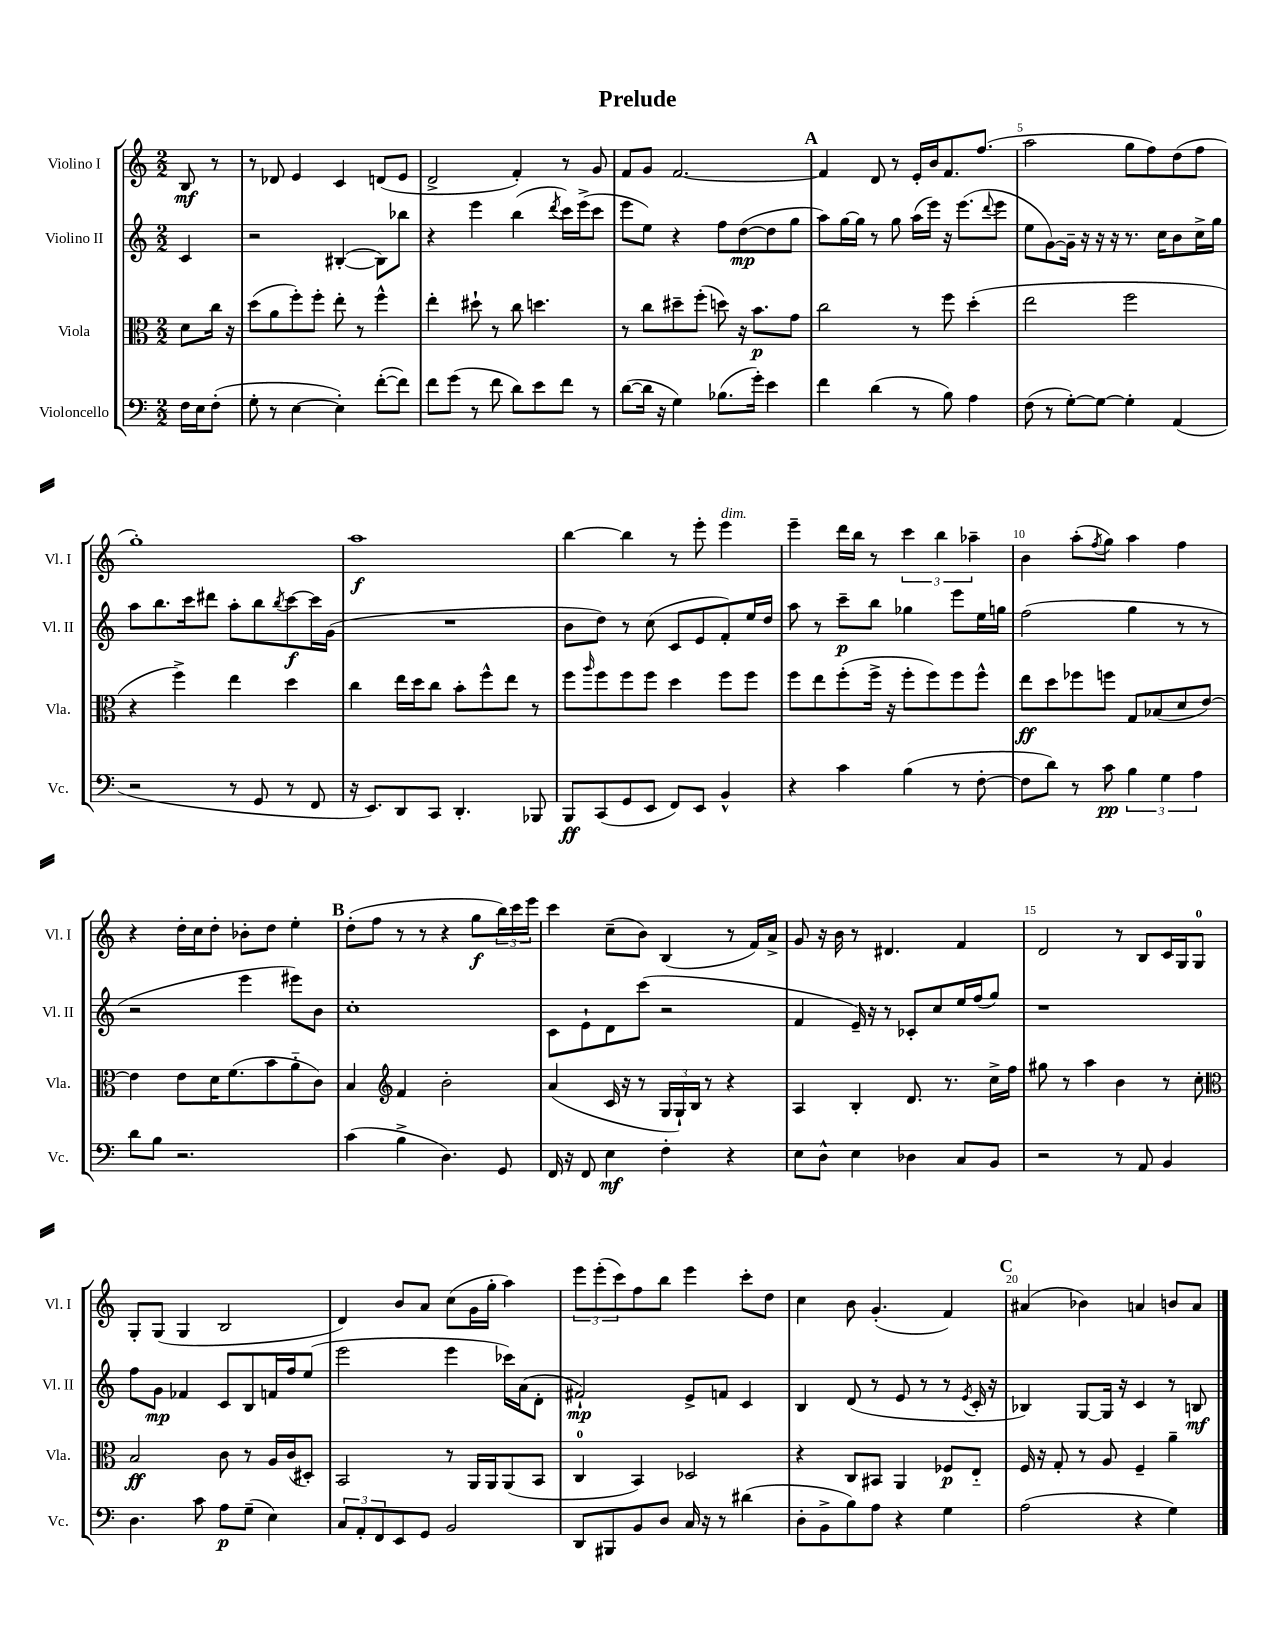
\header { title = "Prelude" }
<<
\new StaffGroup <<
\new Staff = "s0" \with { instrumentName = "Violino I" shortInstrumentName = "Vl. I" } {
    \clef treble \key c \major \numericTimeSignature \time 2/2 \partial 4
    b8\mf r8 |
    r8 des'8 e'4 c'4 d'8( e'8 |
    d'2-> f'4-.) r8 g'8 |
    f'8 g'8 f'2.~ |
    \mark \markup { \bold "A" } f'4 d'8 r8 e'16-. b'16 f'8. f''8.( |
    a''2 g''8 f''8) d''8( f''8 |
    g''1-.) |
    a''1\f |
    b''4~ b''4 r8 e'''8-. e'''4^\markup { \italic "dim." } |
    e'''4-- d'''16 b''16 r8 \tuplet 3/2 { c'''4 b''4 aes''4-- } |
    b'4 a''8-.( \acciaccatura { f''8 } g''8) a''4 f''4 |
    r4 d''16-. c''16 d''8-. bes'8-. d''8 e''4-. |
    \mark \markup { \bold "B" } d''8-.( f''8 r8 r8 r4 g''8\f \tuplet 3/2 { b''16) c'''16 e'''16 } |
    c'''4 c''8--( b'8) b4( r8 f'16) a'16-> |
    g'8 r16 b'16 r8 dis'4. f'4 |
    d'2 r8 b8 c'16 g16 g8-0 |
    g8-. g8( g4 b2 |
    d'4) b'8 a'8 c''8( g'16 g''16-. a''4) |
    \tuplet 3/2 { e'''8 e'''8-.( c'''8) } f''8 b''8 e'''4 c'''8-. d''8 |
    c''4 b'8 g'4.-.( f'4) |
    \mark \markup { \bold "C" } ais'4( bes'4) a'4 b'8 a'8 \bar "|." |
}
\new Staff = "s1" \with { instrumentName = "Violino II" shortInstrumentName = "Vl. II" } {
    \clef treble \key c \major \numericTimeSignature \time 2/2 \partial 4
    c'4 |
    r2 bis4~-.( bis8) bes''8 |
    r4 e'''4 b''4( \acciaccatura { d'''8 } c'''16) e'''16->( c'''8 |
    e'''8 e''8) r4 f''8 d''8~\mp( d''8 g''8 |
    \mark \markup { \bold "A" } a''8) g''16~ g''16 r8 g''8 a''16( e'''16) r16 e'''8.( \appoggiatura { d'''8 } e'''8 |
    e''8 g'8~) g'16-- r16 r16 r16 r8. c''16 b'8 c''16-> g''16 |
    a''8 b''8. c'''16 dis'''8 a''8-. b''8 \acciaccatura { b''8 } c'''8~\f c'''16 g'16( |
    R1 |
    b'8 d''8) r8 c''8( c'8 e'8 f'8-.) e''16 d''16 |
    a''8 r8 c'''8--\p b''8 ges''4 e'''8 e''16 g''16 |
    f''2( g''4 r8 r8 |
    r2 e'''4 eis'''8) b'8 |
    \mark \markup { \bold "B" } c''1-. |
    c'8 e'8-! d'8 c'''8( r2 |
    f'4 e'16--) r16 r8 ces'8-. c''8 e''16 f''16( g''8) |
    r1 |
    f''8 g'8\mp fes'4 c'8 b8 f'16 f''16 e''8( |
    e'''2 e'''4 ces'''16) a'16( d'8-. |
    fis'2-!\mp) e'8-> f'8 c'4 |
    b4 d'8( r8 e'8 r8 r8 \acciaccatura { e'8 } c'16-. r16 |
    \mark \markup { \bold "C" } bes4) g8~ g16 r16 c'4 r8 b8\mf \bar "|." |
}
\new Staff = "s2" \with { instrumentName = "Viola" shortInstrumentName = "Vla." } {
    \clef alto \key c \major \numericTimeSignature \time 2/2 \partial 4
    d'8 c''16 r16 |
    d''8( a'8 f''8-.) f''8-. e''8-. r8 f''4-^ |
    e''4-. dis''8-! r8 c''8 d''4. |
    r8 c''8 dis''8-- f''8-.( d''8) r16 b'8.\p g'8 |
    \mark \markup { \bold "A" } c''2 r8 f''8 d''4-.( |
    e''2 f''2 |
    r4 f''4->) e''4 d''4 |
    c''4 e''16 d''16 c''8 b'8-. f''8-^ e''8 r8 |
    f''8 \grace { a''16 } f''8 f''8 f''8 d''4 f''8 f''8 |
    f''8 e''8 f''8-.( f''16-> r16 f''8-. f''8) f''8 f''8-^ |
    e''8\ff d''8 fes''8 f''8 g8 bes8( d'8 e'8~) |
    e'4 e'8 d'16 f'8.( b'8 a'8-_ c'8) |
    \mark \markup { \bold "B" } b4 \clef treble f'4 b'2-. |
    a'4( c'16 r16 r8 \tuplet 3/2 { g16 g16-!) b16 } r8 r4 |
    a4 b4-. d'8. r8. c''16-> f''16 |
    gis''8 r8 a''4 b'4 r8 c''8-. |
    \clef alto b2\ff c'8 r8 a16 c'16( dis8-.) |
    b,2 r8 a,16 a,16 a,8( b,8 |
    c4-0 b,4) des2 |
    r4 c8 bis,8 a,4 fes8\p e8-_ |
    \mark \markup { \bold "C" } f16 r16 g8-. r8 a8 f4-- a'4-- \bar "|." |
}
\new Staff = "s3" \with { instrumentName = "Violoncello" shortInstrumentName = "Vc." } {
    \clef bass \key c \major \numericTimeSignature \time 2/2 \partial 4
    f16 e16 f8-.( |
    g8-. r8 e4~ e4-.) f'8~-.( f'8) |
    f'8 g'8( r8 f'8 d'8) e'8 f'8 r8 |
    d'8~( d'16 r16 g4) bes8.( g'16-.) e'4 |
    \mark \markup { \bold "A" } f'4 d'4( r8 b8) a4 |
    f8( r8 g8~-.) g8~ g4-. a,4( |
    r2 r8 g,8 r8 f,8 |
    r16 e,8.) d,8 c,8 d,4.-. bes,,8 |
    b,,8\ff c,8( g,8 e,8 f,8) e,8 b,4-^ |
    r4 c'4 b4( r8 f8~-. |
    f8 d'8) r8 c'8\pp \tuplet 3/2 { b4 g4 a4 } |
    d'8 b8 r2. |
    \mark \markup { \bold "B" } c'4( b4-> d4.) g,8 |
    f,16 r16 f,8 e4\mf f4-. r4 |
    e8 d8-^ e4 des4 c8 b,8 |
    r2 r8 a,8 b,4 |
    d4. c'8 a8\p g8--( e4) |
    \tuplet 3/2 { c8 a,8-. f,8 } e,8 g,8 b,2 |
    d,8 bis,,8 b,8 d8 c16 r16 r8 dis'4( |
    d8-. b,8-> b8) a8 r4 g4 |
    \mark \markup { \bold "C" } a2( r4 g4) \bar "|." |
}
>>
>>
\layout { \context { \Score \override BarNumber.break-visibility = ##(#f #t #t) barNumberVisibility = #(every-nth-bar-number-visible 5) } }
